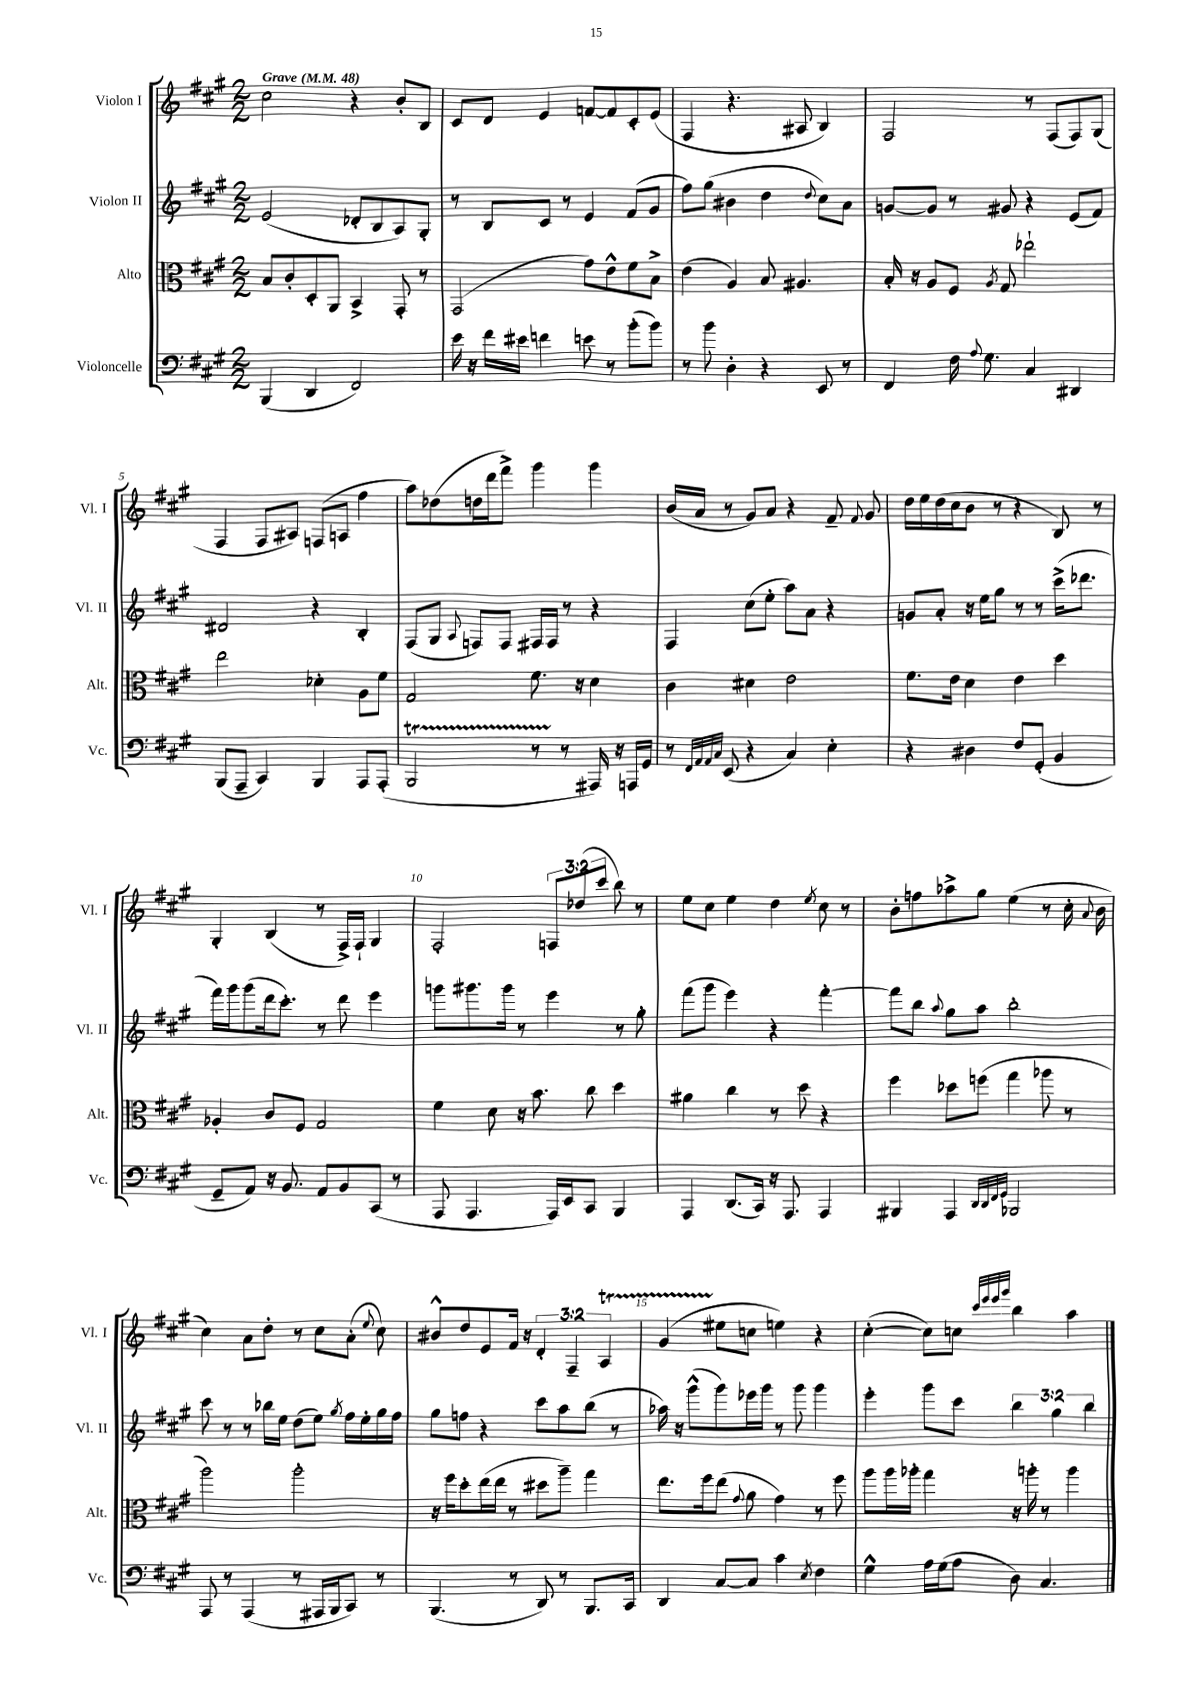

**kern	**kern	**kern	**kern
*staff4	*staff3	*staff2	*staff1
*clefF4	*clefC3	*clefG2	*clefG2
*k[f#c#g#]	*k[f#c#g#]	*k[f#c#g#]	*k[f#c#g#]
*M2/2	*M2/2	*M2/2	*M2/2
*MM48	*MM48	*MM48	*MM48
(4BBB	8B	(2e	2cc#
.	8c#'	.	.
4DD	8D'	.	.
.	8AA	.	.
2FF#)	4BB^	8d-'	4r
.	.	8B	.
.	8GG#'	8A)	8b'
.	8r	8G#'	8B
=	=	=	=
16e	(2GG#	8r	8c#
16r	.	.	.
16f#	.	8B	8d
16e#	.	.	.
4f	.	8c#	4e
.	.	8r	.
8e	8g#)	4e	[8f
8r	8e^^	.	8f]
(8b'	8f#	(8f#	8c#'
8b)	8B^	8g#	(8e
=	=	=	=
8r	(4e	8ff#)	4F#
8b	.	(8gg#	.
4D'	4A)	4b#	4.r
4r	8B	4dd	.
.	4.A#	.	8A#
.	.	8qqdd	.
8EE	.	8cc#)	4B)
8r	.	8a	.
=	=	=	=
4FF#	16B'	[8g	2F#
.	16r	.	.
.	8A	8g]	.
16F#	8F#	8r	.
8qqA	.	.	.
8.G#	.	.	.
.	8qA	.	.
.	8G#	8g#	.
4C#	2ee-`	4r	8r
.	.	.	(8F#
4DD#	.	(8e	8F#)
.	.	8f#)	(8G#
=	=	=	=
(8BBB	2ee	2d#	4F#
8AAA~	.	.	.
4CC#)	.	.	8F#
.	.	.	8A#)
4BBB	4d-'	4r	(8F
.	.	.	8A
8AAA	8A	4B'	4ff#
(8AAA'	8f#	.	.
=	=	=	=
2BBB	2G#	(8F#	8aa)
.	.	8G#	(8dd-
.	.	8qqA	.
.	.	8F)	16dd
.	.	.	16ddd
.	.	8F	8fff#^)
8r	8.f#	16F#	4ggg#
.	.	16F#	.
8r	.	8r	.
.	16r	.	.
16AAA#)	4d	4r	4ggg#
16r	.	.	.
16AAA	.	.	.
16GG#	.	.	.
=	=	=	=
8r	4c#	4F#	(16b
.	.	.	16a
32qqFF#	.	.	.
32qqAA	.	.	.
32qqAA	.	.	.
32qqC#	.	.	.
(8EE	.	.	8r
4r	4d#	(8cc#	8g#)
.	.	8ee'	8a
4C#)	2e	8aa)	4r
.	.	8a	.
4E'	.	4r	8f#~
.	.	.	8qqf#
.	.	.	8g#
=	=	=	=
4r	8.f#	8g	16dd
.	.	.	16ee
.	.	8a'	(16dd
.	16e	.	16cc#
4D#	4d	16r	8b
.	.	16ee	.
.	.	8gg#	8r
8F#	4e	8r	4r
(8GG#'	.	8r	.
4BB	4dd	(16ccc#^	8B)
.	.	8.ddd-	.
.	.	.	8r
=	=	=	=
8GG#~	4A-'	16fff#)	4G#'
.	.	16ggg#	.
8AA)	.	(8ggg#	.
16r	8c#	16ddd	(4B
8.BB	.	8.ccc#')	.
.	8F#	.	.
8AA	2G#	8r	8r
8BB	.	8ddd	16F#^)
.	.	.	16F#`
(8CC#	.	4eee	4G#
8r	.	.	.
=	=	=	=
8AAA	4f#	8ggg	2F#'
4.AAA	.	8.ggg#	.
.	8d	.	.
.	.	16ggg#	.
.	16r	8r	.
.	8.b	.	.
16AAA)	.	4eee	12F
16EE	.	.	.
.	.	.	(12dd-
8CC#	8cc#	.	.
.	.	.	12ccc#
4BBB	4dd	8r	8bb)
.	.	8gg#'	8r
=	=	=	=
4AAA	4a#	(8fff#	8ee
.	.	8ggg#	8cc#
(8.DD	4cc#	4eee)	4ee
16CC#)	.	.	.
16r	8r	4r	4dd
8.AAA	.	.	.
.	8dd	.	.
.	.	.	8qee
4AAA	4r	[4fff#'	8cc#
.	.	.	8r
=	=	=	=
4BBB#	4ff#	8fff#]	8b'
.	.	8bb	8ff
.	.	8qqaa	.
4AAA	8dd-	8gg#	8aa-^
.	(8ff	8aa	8gg#
32qqDD	.	.	.
32qqDD	.	.	.
32qqFF#	.	.	.
32qqGG#	.	.	.
2BBB-	4gg#	2bb'	(4ee
.	8aa-	.	8r
.	8r	.	16cc#'
.	.	.	8qqa
.	.	.	16b
=	=	=	=
8AAA	2aa)	8ccc#	4cc#)
8r	.	8r	.
(4AAA	.	8r	8a
.	.	16bb-	8dd'
.	.	16ee	.
8r	2aa'	(8dd	8r
16AAA#	.	8ee)	8cc#
16BBB	.	.	.
.	.	8qgg#	.
8CC#)	.	16ff#	(8a'
.	.	16ee'	.
.	.	.	8qqee
8r	.	16gg#	8cc#)
.	.	16ff#	.
=	=	=	=
(4.BBB	16r	8gg#	8b#^^
.	16ff#	.	.
.	8dd'	8ff	8dd
.	(16ee	4r	8e
.	16ee	.	.
8r	8r	.	16f#
.	.	.	16r
8DD)	8dd#	8ccc#	6d'
8r	8aa~)	8aa	.
.	.	.	6F#~
8.BBB	4gg#	(8bb	.
.	.	.	6A
.	.	8r	.
16CC#	.	.	.
=	=	=	=
4DD	8.ee	16aa-)	(4g#
.	.	16r	.
.	.	(8ggg#^^	.
.	16ff#	.	.
[8C#	(8ee	8ggg#)	8ee#
.	8qqg#	.	.
8C#]	8a	16eee-	8cc
.	.	16ggg#	.
4c#	4g#)	8r	4ee)
.	.	8ggg#	.
8qE	.	.	.
4F#	8r	4ggg#	4r
.	8ff#	.	.
=	=	=	=
4G#^^	8aa	4eee'	([4cc#'
.	16aa	.	.
.	16aa-'	.	.
16A	4gg#	8ggg#	8cc#])
(16G#	.	.	.
8A	.	8ccc#	8cc
.	.	.	32qqccc#
.	.	.	32qqeee
.	.	.	32qqeee
.	.	.	32qqggg#
8D)	16r	6bb	4bb
.	16aa'	.	.
4.C#	8r	.	.
.	.	6gg#	.
.	4aa	.	4aa
.	.	6bb	.
==	==	==	==
*-	*-	*-	*-
